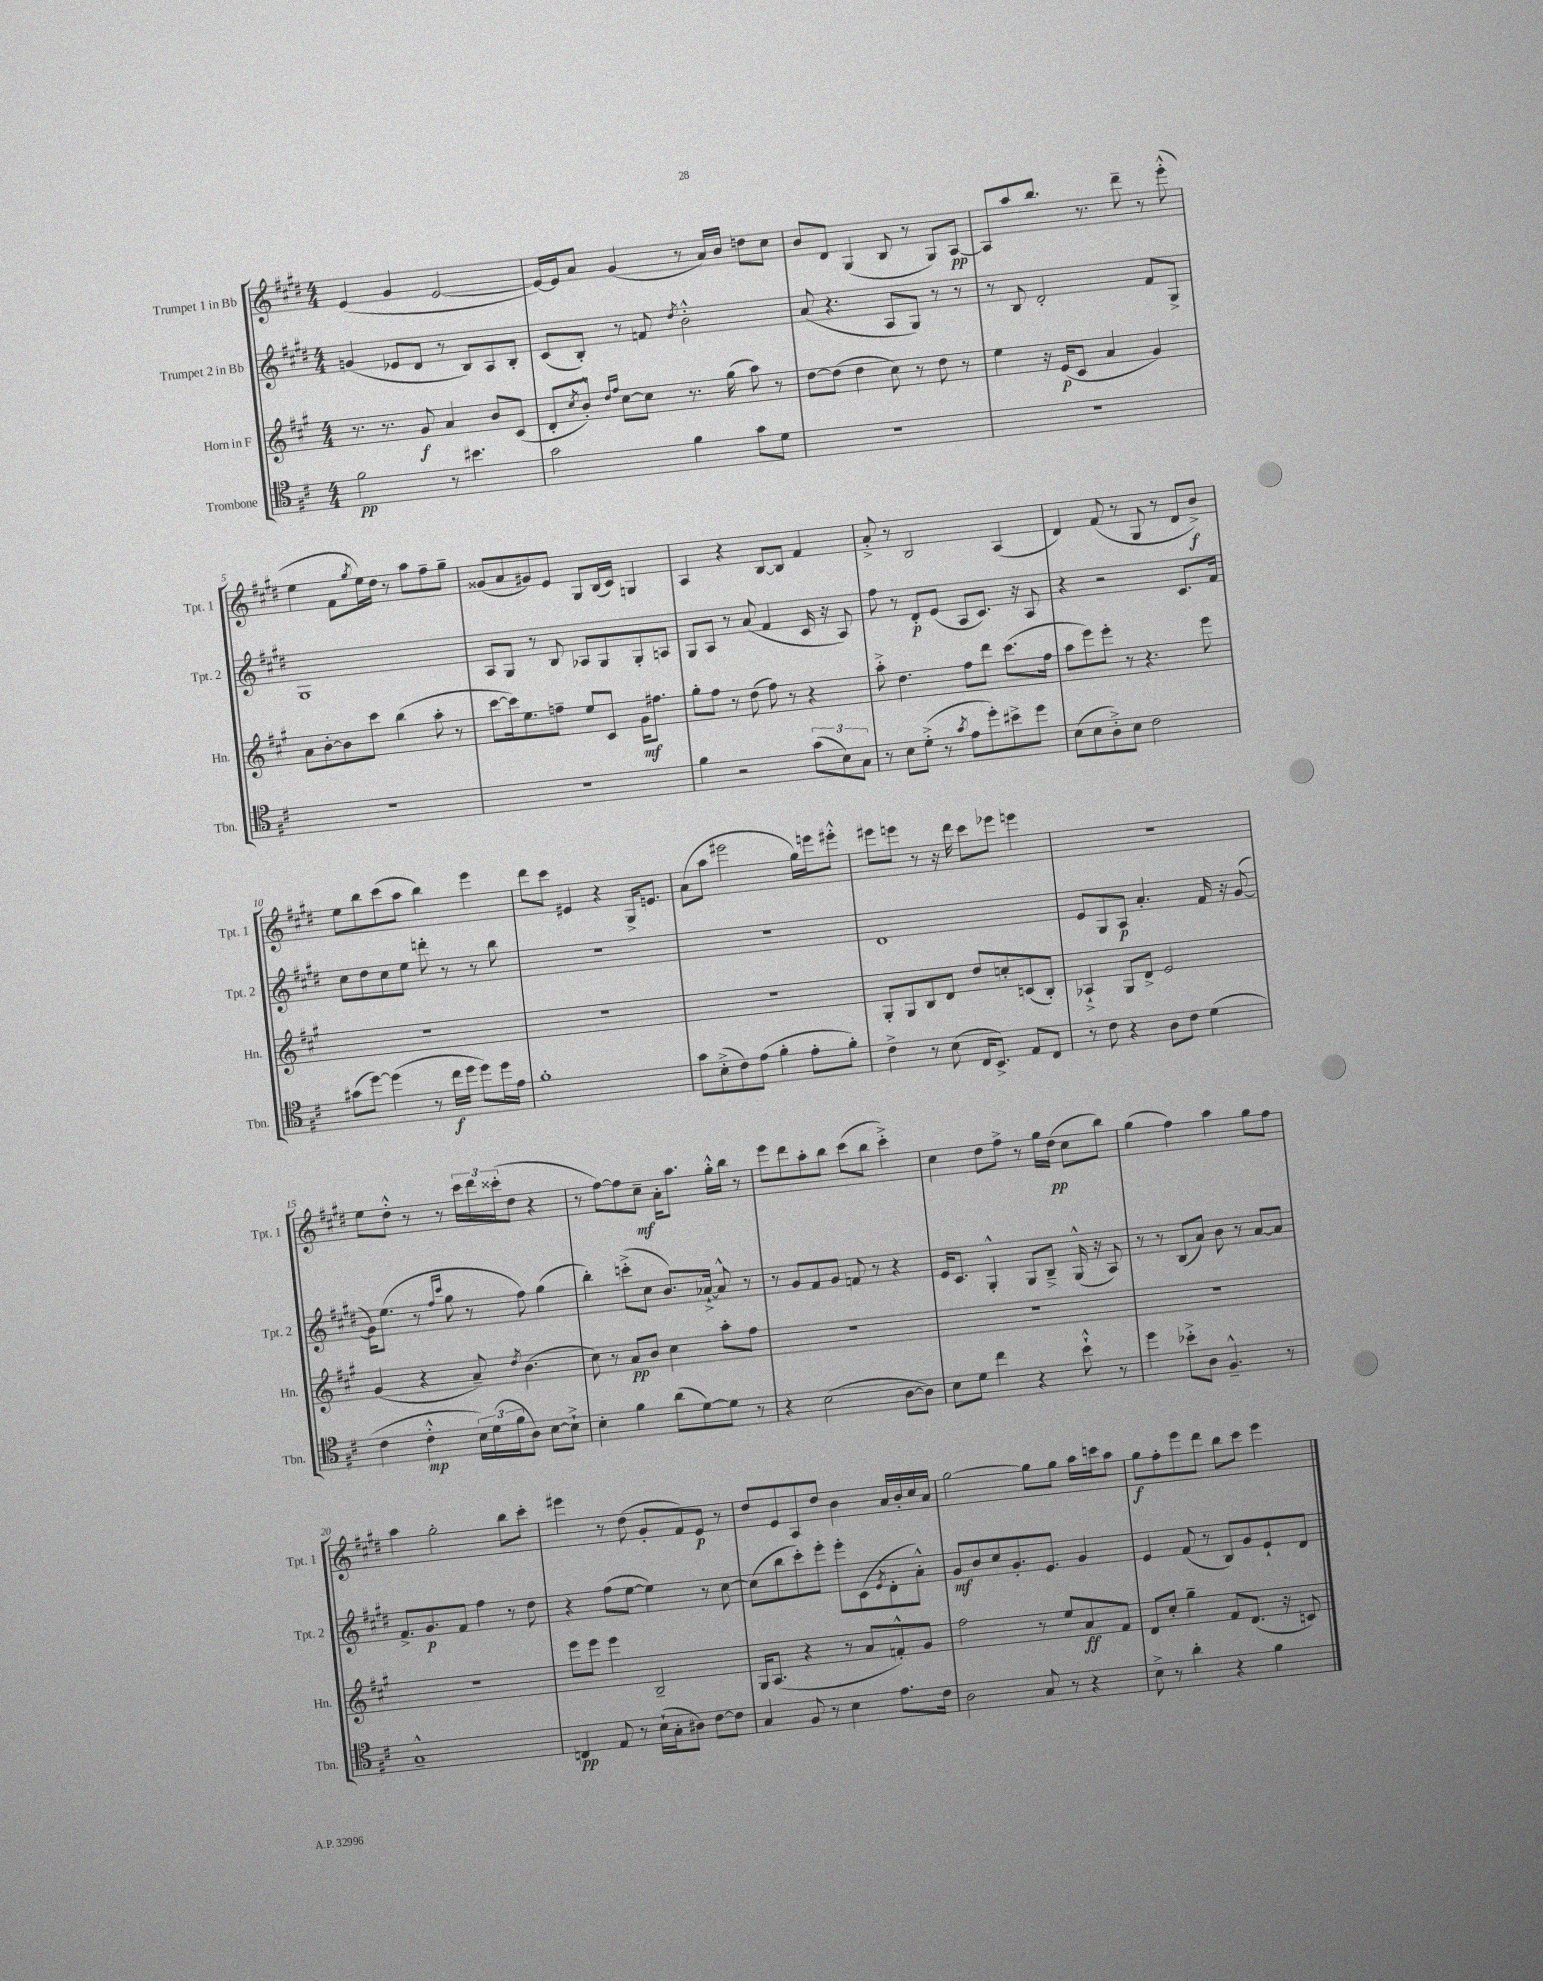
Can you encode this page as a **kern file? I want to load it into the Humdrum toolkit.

**kern	**kern	**kern	**kern
*staff4	*staff3	*staff2	*staff1
*clefC4	*clefG2	*clefG2	*clefG2
*k[f#c#]	*k[f#c#g#]	*k[f#c#g#d#]	*k[f#c#g#d#]
*M4/4	*M4/4	*M4/4	*M4/4
2f#	8.r	(4g	(4e
.	8.r	.	.
.	.	8e-	4g#
.	8g#	8d#	.
8r	4a	8r	[2e
4.b#	.	8B)	.
.	8b	8A	.
.	(8c#	8B'	.
=	=	=	=
2g	8d'	(8c#	16e_)
.	.	.	16e]
.	8qcc#	.	.
.	8b'^^)	8B')	8a
.	16qqdd	.	.
.	16qqff#	.	.
.	[8cc#	8r	(4g#
.	8cc#]	8f	.
.	.	8qdd#	.
4f#	8.r	2b'^^	8r
.	.	.	16a)
.	(16gg#	.	16b
8g	8aa)	.	8dd
8d	8r	.	8cc#
=	=	=	=
1r	[8dd	(8a	8b
.	(8dd]	4.r	8d#
.	4dd	.	(4G#
.	8cc#)	8A	8B
.	8r	8G#)	8r
.	8dd	8r	8G#)
.	8r	8r	[8A
=	=	=	=
1r	4ee	8r	8A]
.	.	8B	8aa
.	16r	2d#'	8.bb
.	(16e	.	.
.	8c#	.	.
.	.	.	8.r
.	4a	.	.
.	.	.	8ddd#~
.	4g#)	8f#	8r
.	.	8G#^	(8eee'^^
=	=	=	=
1r	8a	1G#	4ee
.	[8b'	.	.
.	8b]	.	8f#
.	.	.	8qgg#
.	8ccc#	.	16ee)
.	.	.	16dd#
.	(4bb	.	8r
.	.	.	8aa
.	8aa'	.	8ff#~
.	8r	.	8gg#~
=	=	=	=
1r	[8ccc#	8A	(8g##
.	16ccc#])	8G#	8a
.	8.ee	.	.
.	.	8r	8g#)
.	8ff~	8B	8e
.	8ee	8A-	8G#
.	8c#	8G#	(16B
.	.	.	16c#)
.	16g#	8G#'	4G
.	8.ff#	.	.
.	.	8A	.
=	=	=	=
4f#	8gg#'	8G#	4A
.	8ff#	8A	.
2r	8r	8r	4r
.	(8dd	(8a	.
.	8ff#)	4f#	[8B
.	8r	.	8B]
(12g	4r	16c#	4f#
.	.	16r	.
12B)	.	.	.
.	.	8A)	.
12G	.	.	.
=	=	=	=
8r	8aa'^	8ff#	8a'^
8B	4.dd	8r	8r
(8d'^	.	8d#'	2B
8r	.	(8e	.
8qg	.	.	.
8e	8ff#	8A	.
8dd')	8ddd	8.c#)	.
8b#^	(8.ccc#	.	(4A
.	.	16r	.
8dd	.	8A	.
.	16ff#	.	.
=	=	=	=
(8B	8aa	4r	4d#)
8B	8eee)	.	.
8A'^)	8eee'	2r	(8f#
8B	8r	.	8r
2c#	4.r	.	8G#
.	.	.	8r
.	.	8.c#	8d#
.	8eee	.	8b^)
.	.	16f#	.
=	=	=	=
(8g#	1r	8cc#	8ee
[8dd)	.	8dd#	8bb
(4dd]	.	8cc#	(8ccc#
.	.	8ee	8aa
8r	.	8ddd'	4bb)
16cc#	.	8r	.
16dd	.	.	.
8dd)	.	8r	4eee
16dd	.	8bb	.
16e	.	.	.
=	=	=	=
1f#'	1r	1r	8ddd#
.	.	.	8ccc#
.	.	.	4e#
.	.	.	4r
.	.	.	16G#^
.	.	.	8.e
=	=	=	=
8g	1r	1r	(8a
(8B'^	.	.	8aa
8c#)	.	.	2eee#
(8e	.	.	.
4f#'	.	.	.
8e'	.	.	16gg#)
.	.	.	16eee
8f#')	.	.	8eee#'^^
=	=	=	=
4c#^	8G#'	1d#	8eee#
.	8G#	.	8eee
8r	8B	.	8r
(8B	8d	.	16r
.	.	.	16ddd#
16C#	8dd	.	8ccc#
8.BB^)	.	.	.
.	8cc'	.	8eee-
8E	(8c	.	4eee
8C#	8B')	.	.
=	=	=	=
8r	4A-`^	8e	1r
8c#	.	8G#	.
4r	8G#	8A	.
.	8d^	4.a'	.
8A	2e	.	.
8c#	.	.	.
(4d	.	16f#	.
.	.	16r	.
.	.	([8g#	.
=	=	=	=
4c#	(4g#	16g#])	8ee
.	.	(8.ee	.
.	.	.	8dd#'^^
4c#'^^	4r	8r	8r
.	.	16qqff#	.
.	.	16qqccc#	.
.	.	8gg#	8r
24B)	8a~)	8r	24ccc#
(24d	.	.	24ddd#
24f#	.	.	(24ccc##'
.	8qdd	.	.
8A)	(4.b	8ff#)	8dd#
[8B	.	(4gg#	4r
8B`^]	.	.	.
=	=	=	=
4B'	8cc#)	4bb')	8r
.	8r	.	[8ff#)
4f#	8a	(8ccc'^	8ff#]
.	8b	8cc#	8cc#~
(8a	4cc#	8.b)	16a'
.	.	.	8.aa
[8d)	.	.	.
.	.	[16a-`^	.
8d]	8aa'	8a-^^]	16gg#'^^
.	.	.	16bb
8r	8ff#	8r	8r
=	=	=	=
4r	1r	8r	8eee
.	.	8g#	8ddd#
(2B	.	8f#	8aa'
.	.	8g#	8bb
.	.	8f	(8ccc#
.	.	8r	8bb
[8A	.	4r	4ccc#'^)
8A])	.	.	.
=	=	=	=
8B	1r	16e	4cc#
.	.	8.c#	.
8d	.	.	.
4cc#	.	4G#'^^	8dd#
.	.	.	8ff#^
4r	.	8G#	8r
.	.	8B~^	16gg#
.	.	.	(16dd#
8b`^^	.	(16G#^^	8cc#
.	.	16r	.
8r	.	8A)	8bb)
=	=	=	=
4dd	1r	8r	(4gg#
.	.	8r	.
8b-'^	.	(8B	4ff#)
8A	.	8a)	.
4.F#~^^	.	8b	4aa
.	.	8r	.
.	.	[8a	8gg#
8r	.	8a]	8ff#
=	=	=	=
1G~^^	1r	8.f#^	4aa
.	.	8.g#	.
.	.	.	2gg#'
.	.	8f#	.
.	.	4ff#	.
.	.	8r	8bb
.	.	8dd#	8ccc#'
=	=	=	=
4C	8eee	4r	4eee#
.	8eee	.	.
8E	4eee	(8ff#	8r
8r	.	[8ee	(8dd#
(16B`	2B~	4ee])	8g#'
16G'	.	.	.
8A#)	.	.	8f#)
[8c#	.	8r	8e
8c#]	.	[8cc#	8r
=	=	=	=
4G	16G#	(8cc#]	8dd#
.	(8.A	.	.
.	.	8bb	8e
8F#	4r	8ccc#')	8A
8r	.	8eee'	8dd#
4B	8r	8eee'	4b
.	8a	(8c#	.
.	.	8qe	.
8.e	8f'^^)	8d#'	16a
.	.	.	16b'
.	8g#	8a'^^)	16cc#
16c#	.	.	16a
=	=	=	=
2A	2ff#	8g#	[2gg#
.	.	8b	.
.	.	8cc#	.
.	.	8.g#'	.
8G	8r	.	8gg#]
.	.	8.e	.
8r	8ee	.	8gg#
4r	8a	4g#	16aa
.	.	.	16ccc
.	8f#	.	8aa
=	=	=	=
8B^	8d	4e	8gg#
8r	8cc#'	.	8ff#'
4a'	4gg#~	(8f#	8eee
.	.	8r	8ddd#
4r	8f#	8B)	8bb
.	(8.d	8g#	8ccc#
4f#	.	8e`	4eee
.	16r	.	.
.	8c)	8d#	.
==	==	==	==
*-	*-	*-	*-
